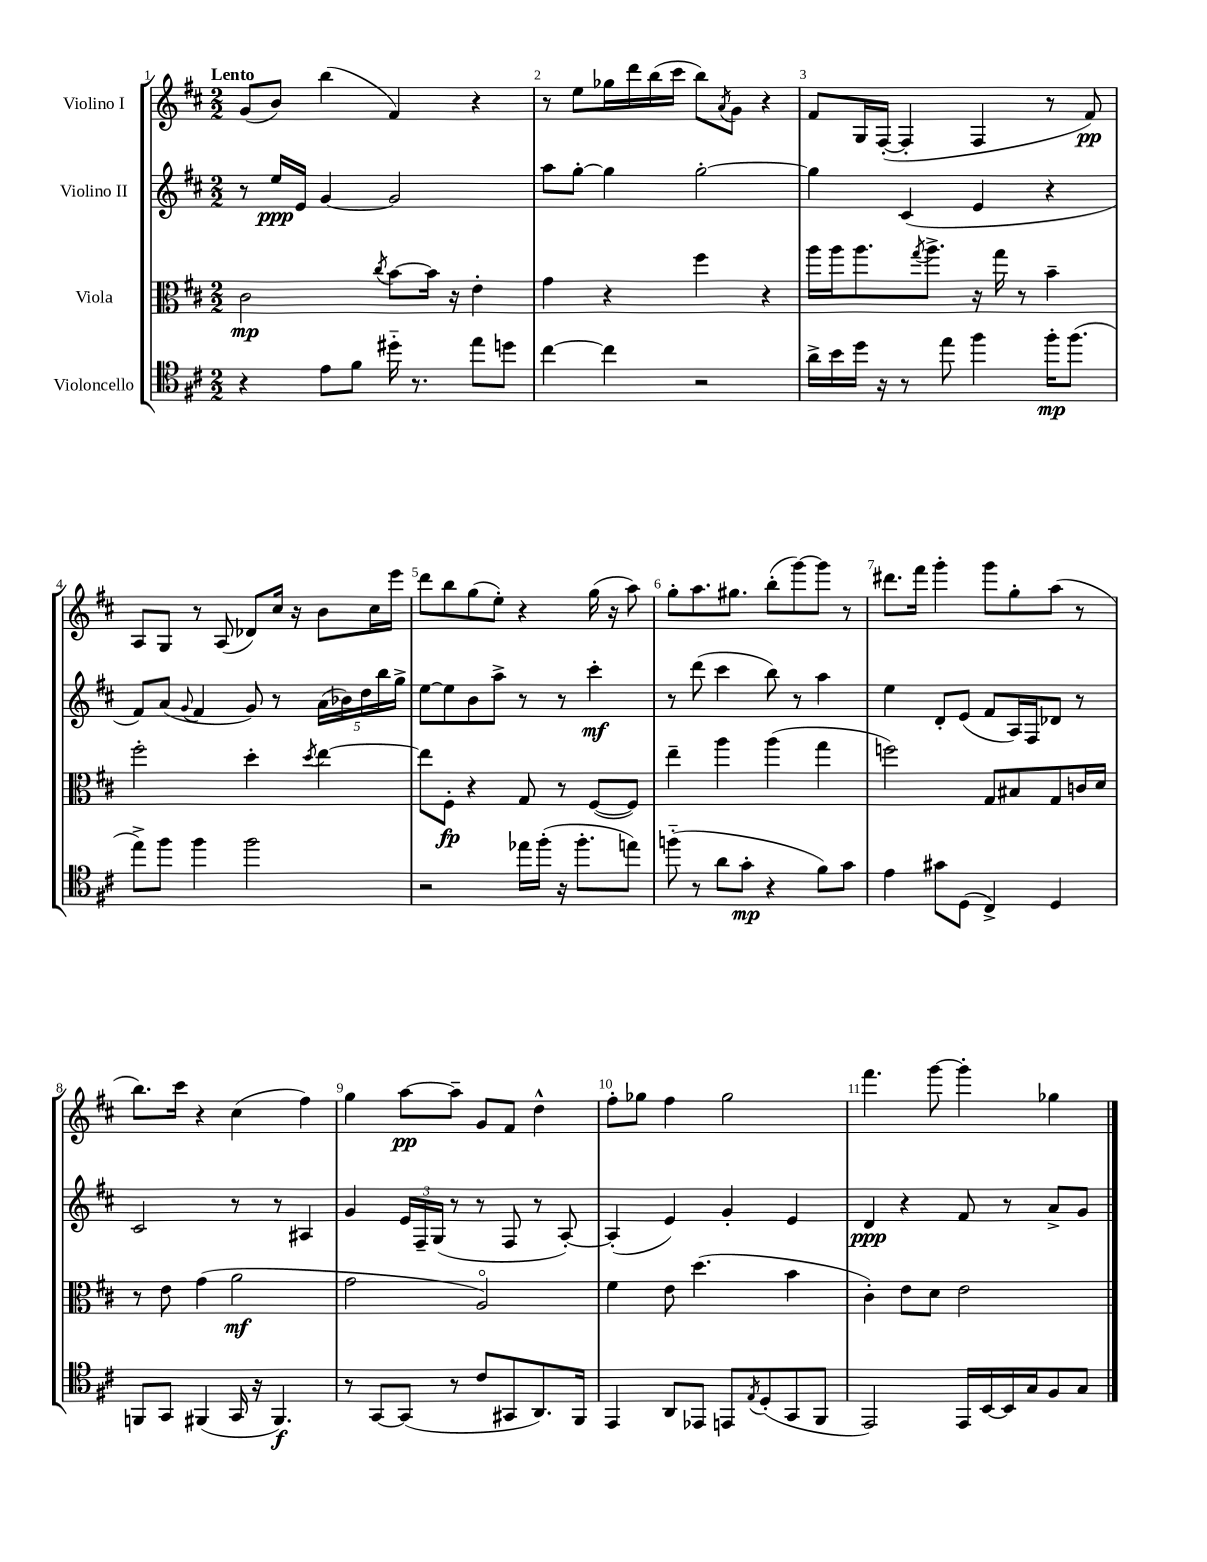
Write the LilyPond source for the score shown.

<<
\new StaffGroup <<
\new Staff = "s0" \with { instrumentName = "Violino I" } {
    \clef treble \key d \major \numericTimeSignature \time 2/2 \tempo "Lento"
    g'8( b'8) b''4( fis'4) r4 |
    r8 e''8 ges''16 d'''16 b''16( cis'''16 b''8) \acciaccatura { a'8 } g'8 r4 |
    fis'8 g16 fis16~-.( fis4-. fis4 r8 fis'8\pp) |
    a8 g8 r8 a8( des'8) cis''16 r16 b'8 cis''16 e'''16 |
    d'''8 b''8 g''8( e''8-.) r4 g''16( r16 a''8) |
    g''8-. a''8. gis''8. b''8-.( g'''8~) g'''8 r8 |
    dis'''8. fis'''16 g'''4-. g'''8 g''8-. a''8( r8 |
    b''8.) cis'''16 r4 cis''4( fis''4) |
    g''4 a''8~\pp a''8-- g'8 fis'8 d''4-^ |
    fis''8-. ges''8 fis''4 ges''2 |
    fis'''4. g'''8~ g'''4-. ges''4 \bar "|." |
}
\new Staff = "s1" \with { instrumentName = "Violino II" } {
    \clef treble \key d \major \numericTimeSignature \time 2/2
    r8 e''16\ppp e'16 g'4~ g'2 |
    a''8 g''8~-. g''4 g''2~-. |
    g''4 cis'4( e'4 r4 |
    fis'8) a'8( \appoggiatura { g'8 } fis'4 g'8) r8 \tuplet 5/4 { a'16( bes'16) d''16 b''16 g''16-> } |
    e''8~ e''8 b'8 a''8-> r8 r8 cis'''4-.\mf |
    r8 d'''8( cis'''4 b''8) r8 a''4 |
    e''4 d'8-. e'8( fis'8 a16) fis16 des'8 r8 |
    cis'2 r8 r8 ais4 |
    g'4 \tuplet 3/2 { e'16 fis16-- g16( } r8 r8 fis8 r8 a8~-.) |
    a4-.( e'4) g'4-. e'4 |
    d'4\ppp r4 fis'8 r8 a'8-> g'8 \bar "|." |
}
\new Staff = "s2" \with { instrumentName = "Viola" } {
    \clef alto \key d \major \numericTimeSignature \time 2/2
    cis'2\mp \acciaccatura { cis''8 } b'8~ b'16 r16 e'4-. |
    g'4 r4 fis''4 r4 |
    a''16 a''16 a''8. \acciaccatura { g''8 } a''8.-> r16 g''16 r8 b'4-- |
    fis''2-. d''4-. \acciaccatura { d''8 } e''4~ |
    e''8 fis8-.\fp r4 g8 r8 fis8~( fis8) |
    e''4-- a''4 a''4( g''4 |
    f''2) g8 bis8 g8 c'16 d'16 |
    r8 e'8 g'4( a'2\mf |
    g'2 a2\flageolet) |
    fis'4 e'8 d''4.( b'4 |
    cis'4-.) e'8 d'8 e'2 \bar "|." |
}
\new Staff = "s3" \with { instrumentName = "Violoncello" } {
    \clef tenor \key d \major \numericTimeSignature \time 2/2
    r4 e'8 fis'8 dis''16-_ r8. e''8 d''8 |
    cis''4~ cis''4 r2 |
    a'16-> b'16 d''16 r16 r8 e''8 fis''4 fis''16-.\mp fis''8.( |
    e''8->) fis''8 fis''4 fis''2 |
    r2 ees''16 fis''16-.( r16 fis''8.-. e''8) |
    f''8-_( r8 a'8 g'8-.\mp r4 fis'8) g'8 |
    e'4 gis'8 d8( cis4->) d4 |
    f,8 g,8 fis,4( g,16 r16 fis,4.\f) |
    r8 g,8~ g,8( r8 cis'8 gis,8 a,8.) fis,16 |
    e,4 a,8 ees,8 e,8 \acciaccatura { e8 } d8-.( g,8 fis,8 |
    e,2) e,16 b,16~ b,16 g16 fis8 g8 \bar "|." |
}
>>
>>
\layout { \context { \Score \override BarNumber.break-visibility = ##(#f #t #t) barNumberVisibility = #all-bar-numbers-visible } }
